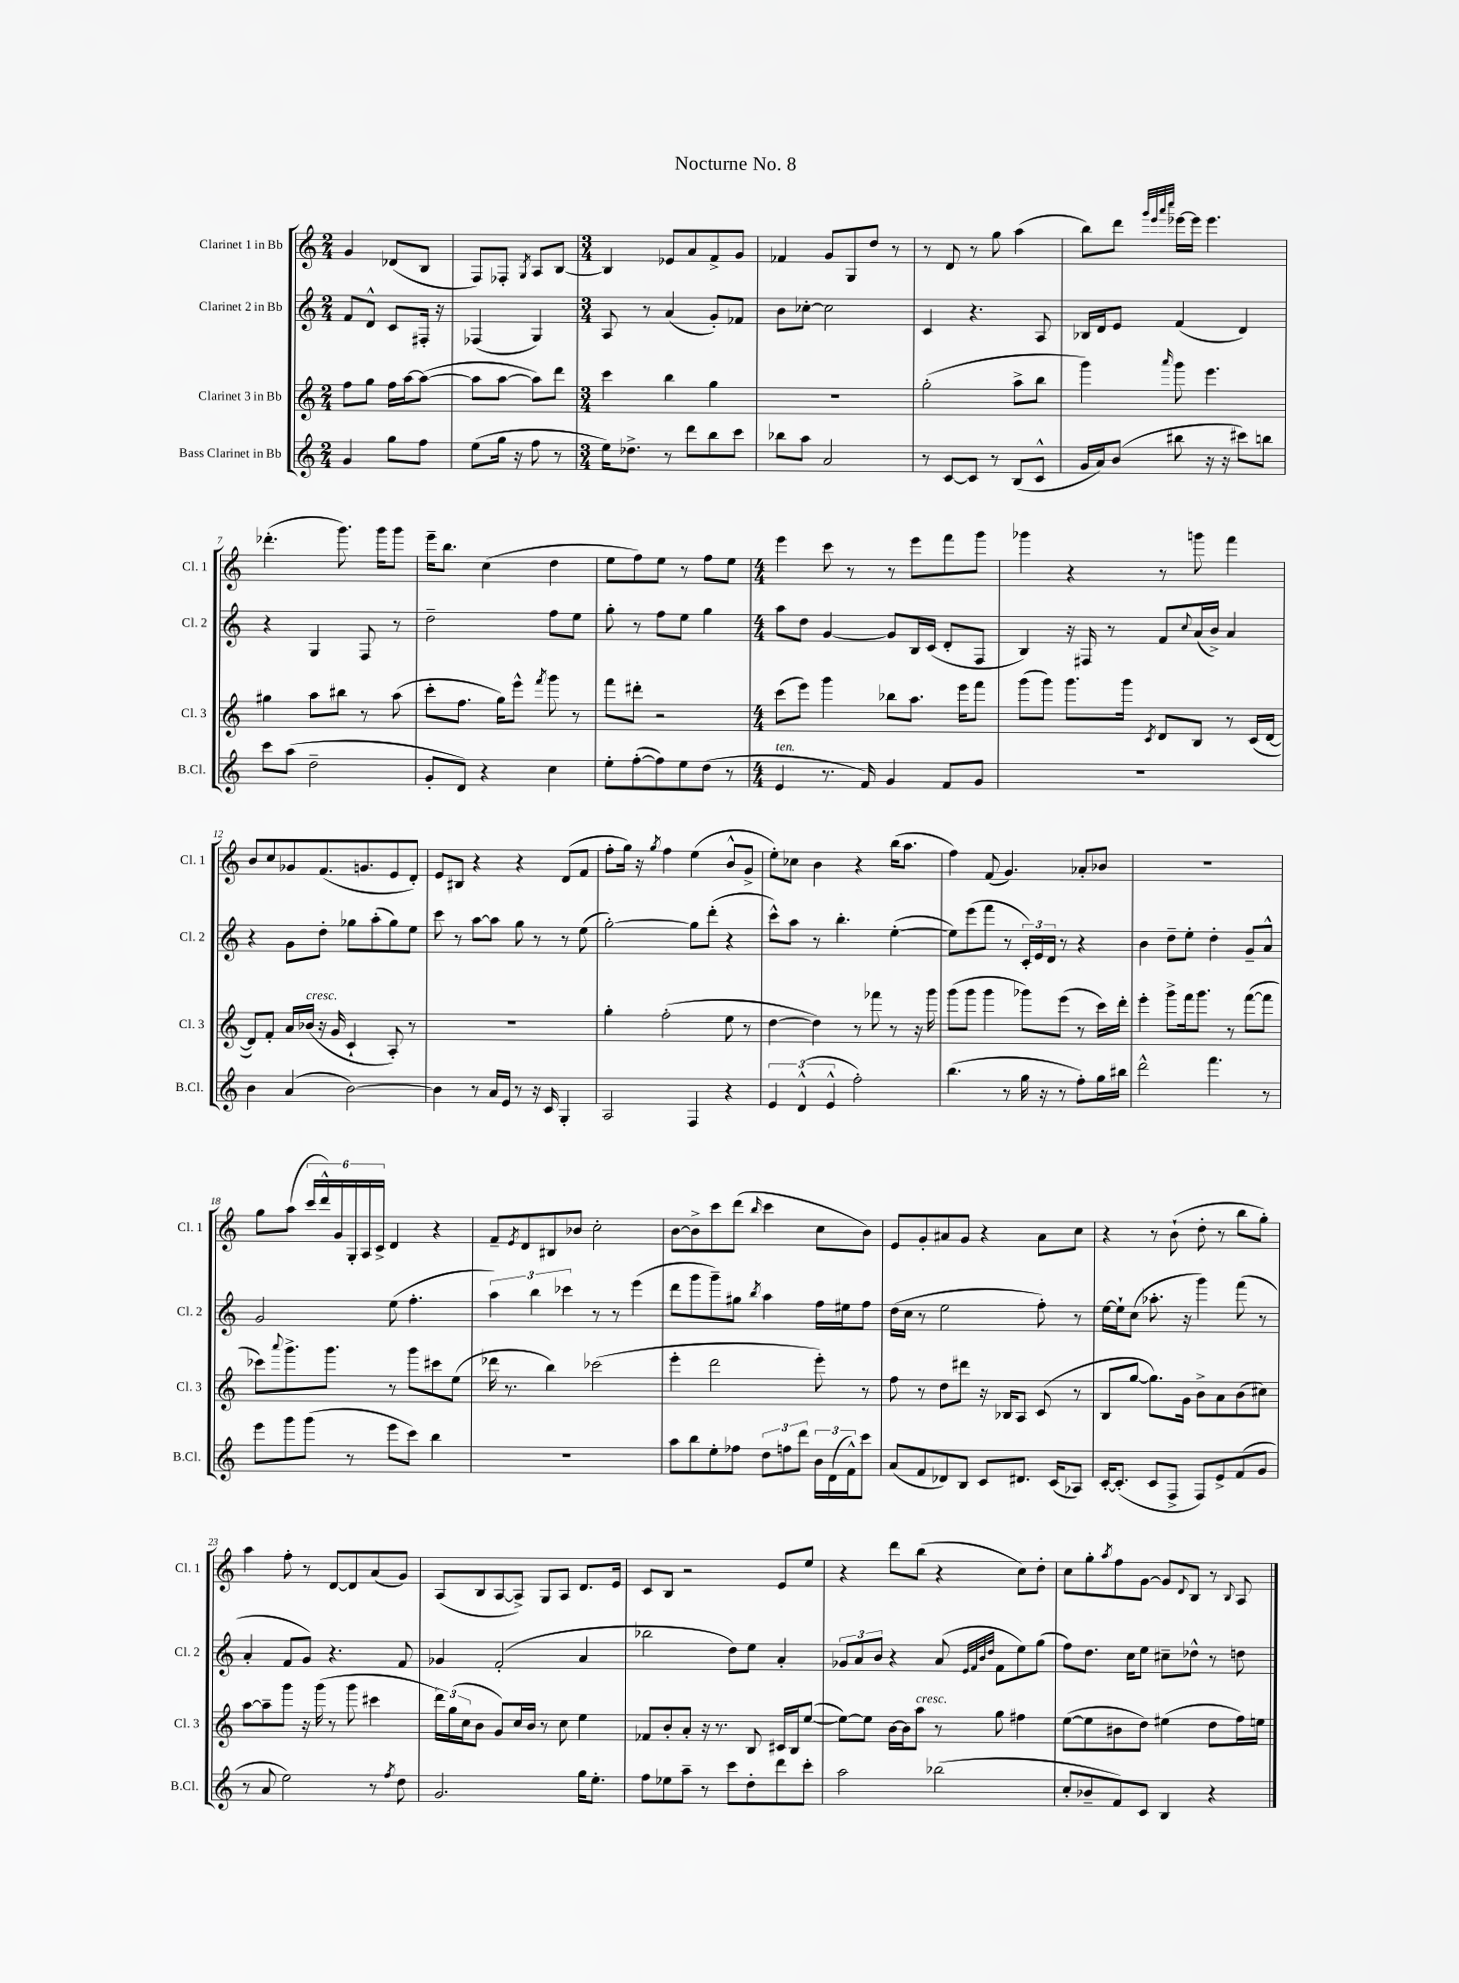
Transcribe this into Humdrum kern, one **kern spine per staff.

**kern	**kern	**kern	**kern
*staff4	*staff3	*staff2	*staff1
*clefG2	*clefG2	*clefG2	*clefG2
*k[]	*k[]	*k[]	*k[]
*M2/4	*M2/4	*M2/4	*M2/4
4g	8ff	8f	4g
.	8gg	8d^^	.
8gg	16ff	8c	(8d-
.	[16aa	.	.
8ff	(8aa_	16F#'	8B
.	.	16r	.
=	=	=	=
(8ee	8aa]	(4F-	8F)
16gg	[8aa	.	8F-'
16r	.	.	.
.	.	.	8qG
8ff	8aa])	4G)	8A
8r	8ddd	.	[8B
=	=	=	=
*M3/4	*M3/4	*M3/4	*M3/4
16ee)	4ccc	8A	4B]
8.dd-^	.	.	.
.	.	8r	.
8r	4bb	(4a	8e-
8ddd	.	.	8a
8bb	4gg	8g')	8f^
8ccc	.	8f-	8g
=	=	=	=
8bb-	2.r	8b	4f-
8aa	.	[8cc-'	.
2a	.	2cc-]	8g
.	.	.	8G
.	.	.	8dd
.	.	.	8r
=	=	=	=
8r	(2gg'	4c	8r
[8c	.	.	8d
8c]	.	4.r	8r
8r	.	.	8gg
(8B	8aa^	.	(4aa
8c^^	8bb	8A	.
=	=	=	=
16g	4ggg)	16B-	8bb)
16a)	.	16d	.
(8b	.	8e	8ddd
.	.	.	32qqggg
.	.	.	32qqeee
.	.	.	32qqaaa
.	16qqaaa	.	32qqcccc
8bb#	8ggg	(4f	[16eee-
.	.	.	16eee-]
16r	4.eee	.	4.eee-
16r	.	.	.
8ccc#)	.	4d)	.
8bb	.	.	.
=	=	=	=
8ccc	4gg#	4r	(4.ddd-'
(8aa	.	.	.
2dd~	8aa	4G	.
.	8bb#	.	8.ggg)
.	8r	8F	.
.	.	.	16ggg
.	(8aa	8r	8ggg
=	=	=	=
8g'	8ccc'	2dd~	16eee~
.	.	.	8.bb
8d)	8.ff	.	.
4r	.	.	(4cc
.	16gg)	.	.
.	8eee^^	.	.
.	8qfff	.	.
4cc	8ggg	8ff	4dd
.	8r	8ee	.
=	=	=	=
8ee'	8fff	8gg'	8ee
([8ff'	8ddd#'	8r	8ff)
8ff])	2r	8ff	8ee
8ee	.	8ee	8r
(8dd	.	4gg	8ff
8r	.	.	8ee
=	=	=	=
*M4/4	*M4/4	*M4/4	*M4/4
4e	(8ccc	8aa	4eee
.	8eee)	8dd	.
8.r	4ggg	[4g	8ccc
.	.	.	8r
16f)	.	.	.
4g	8bb-	8g]	8r
.	8.aa	16B	8eee
.	.	(16c	.
8f	.	8d'	8fff
.	16eee	.	.
8g	8fff	8F	8ggg
=	=	=	=
1r	(8ggg	4B)	4ggg-
.	8ggg)	.	.
.	8.ggg	16r	4r
.	.	16F#	.
.	.	8r	.
.	16ggg	.	.
.	8qc	.	.
.	8d	8f	8r
.	.	8qqcc	.
.	8B	(16a	8ggg
.	.	16b^)	.
.	8r	4a	4fff
.	(16c	.	.
.	[16d	.	.
=	=	=	=
4b	8d])	4r	8b
.	8f'	.	8cc
(4a	16a	8g	8g-
.	(16b-	.	.
.	16r	8dd'	(8.f
.	16g	.	.
[2b)	4c`	8gg-	.
.	.	.	8.g
.	.	(8aa'	.
.	8A')	8gg-)	8e
.	8r	8ee	8d')
=	=	=	=
4b]	1r	8ccc	8e
.	.	8r	8B#
8r	.	[8aa	4r
16a	.	8aa]	.
16e	.	.	.
8r	.	8gg	4r
16r	.	8r	.
16c	.	.	.
4G'	.	8r	(8d
.	.	(8ee	8f
=	=	=	=
2A	4gg'	[2gg')	8ff'
.	.	.	16gg)
.	.	.	16r
.	.	.	8qgg
.	(2ff'	.	4ff
4F	.	8gg]	(4ee
.	.	(8ddd'	.
4r	8ee	4r	8b^^
.	8r	.	8g^
=	=	=	=
6e	[4dd	8ccc^^)	8ee')
.	.	8aa	8cc-
(6d^^	.	.	.
.	4dd])	8r	4b
6e^^	.	.	.
.	.	4.bb'	.
2ff')	8r	.	4r
.	8fff-	.	.
.	8r	([4ee'	(16bb
.	.	.	8.aa
.	16r	.	.
.	16ggg	.	.
=	=	=	=
(4.bb	(8ggg	8ee])	4ff)
.	8ggg	(8eee	.
.	4ggg	8fff	(8f
8r	.	8r	4.g)
16gg	8ggg-)	24c')	.
.	.	24e	.
16r	.	.	.
.	.	24d	.
8r	(8eee	8r	.
8ff')	8r	4r	8a-'
16gg	16ccc)	.	8b-
16bb#	16ddd'	.	.
=	=	=	=
2ddd^^	4eee'	4b	1r
.	8ggg^	8dd~	.
.	16fff	8ee'	.
.	8.ggg	.	.
4.fff	.	4dd'	.
.	8r	.	.
.	([8fff	8g~	.
8r	8fff]	8a^^	.
=	=	=	=
8eee	8ccc-)	2g	8gg
.	8qqaaa	.	.
8ggg	8.ggg^	.	(8aa
(8ggg	.	.	24ccc
.	.	.	24ddd^^)
.	8.ggg	.	.
.	.	.	24g
8r	.	.	24G'
.	.	.	24A
.	.	.	24c^
8eee	8r	(8ee	4d
8ccc)	8ggg	4.ff'	.
4bb	8ccc#	.	4r
.	(8ee	.	.
=	=	=	=
1r	16ddd-	6aa)	8f~
.	8.r	.	.
.	.	.	8qe
.	.	.	8d
.	.	6bb	.
.	4bb)	.	8B#
.	.	6ccc-	.
.	.	.	8b-
.	(2ccc-	8r	2cc'
.	.	8r	.
.	.	(4eee	.
=	=	=	=
8aa	4eee'	8ddd	[8b
8bb	.	8ggg	8b^]
8ee'	2ddd	8ggg~)	8ccc
8ff-	.	8gg#	(8ddd
.	.	8qbb	16qqbb
12dd	.	4aa	4ccc
12ff	.	.	.
12ddd	.	.	.
24b	8eee')	16ff	8cc
(24d	.	.	.
.	.	16ee#	.
24f^^)	.	.	.
8ccc	8r	8ff	8b)
=	=	=	=
(8a	8ff	(16dd	8e
.	.	16cc	.
8f	8r	8r	8g'
8d-)	8dd	2ee	8a#
8B	8ddd#	.	8g
8c	16r	.	4r
.	16B-	.	.
8.d#	8A	.	.
.	(8c	8ff')	8a#
(16c	.	.	.
8A-)	8r	8r	8cc
=	=	=	=
[16c'	8B	[16ee	4r
(8.c']	.	16ee`]	.
.	[8gg	(8cc	.
8c	8.gg])	8.aa-'	8r
8F^	.	.	(8b`
.	16g	16r	.
8F)	8b^	4ggg)	8dd'
8e^	8a	.	8r
(8f	(8b	(8fff	8bb
8g	8cc#)	8r	8gg')
=	=	=	=
8r	[8aa	4a'	4aa
8a	8aa~]	.	.
2ee)	8ggg	8f	8ff'
.	16r	8g)	8r
.	(16ggg	.	.
.	8r	4.r	[8d
.	8ggg	.	8d]
8r	4ccc#	.	(8a
8qff	.	.	.
8dd	.	8f	8g)
=	=	=	=
2.g	24ddd)	4g-	(8A
.	(24gg	.	.
.	24cc	.	.
.	8b	.	8B
.	8g)	(2f'	[8A
.	16cc	.	8A^])
.	16b	.	.
.	8r	.	8G
.	8cc	.	8A
16gg	4ee	4a	8.d
8.ee'	.	.	.
.	.	.	16e
=	=	=	=
8ff	8f-	2bb-	8c
8ee-	8b'	.	8B
8aa~	8a'	.	2r
8r	16r	.	.
.	8.r	.	.
8ccc	.	8dd)	.
8dd'	8B	8ee	.
8ddd	16c#	4a'	8e
.	16B	.	.
8ccc'	([8ee	.	8ee
=	=	=	=
2aa	8ee_)	12g-	4r
.	.	12a	.
.	8ee]	.	.
.	.	12b	.
.	[16b	4r	8ddd
.	16b]	.	.
.	8aa	.	(8bb
(2bb-	8r	(8a	4r
.	.	32qqe	.
.	.	32qqf	.
.	.	32qqb	.
.	.	32qqdd	.
.	8gg	8f	.
.	4ff#	8ee)	8cc)
.	.	(8gg	8dd'
=	=	=	=
8cc'	([8ee	8ff)	8cc
8b-~	8ee]	8.dd	8gg'
.	.	.	8qaa
8f)	8b#	.	8ff
.	.	16cc	.
8c	8dd)	8ee	[8g
4B	(4ee#	8cc#~	8g]
.	.	.	8qqd
.	.	8dd-^^	8B
4r	8dd	8r	8r
.	.	.	8qqB
.	16ff)	8dd	8A
.	16ee	.	.
==	==	==	==
*-	*-	*-	*-
